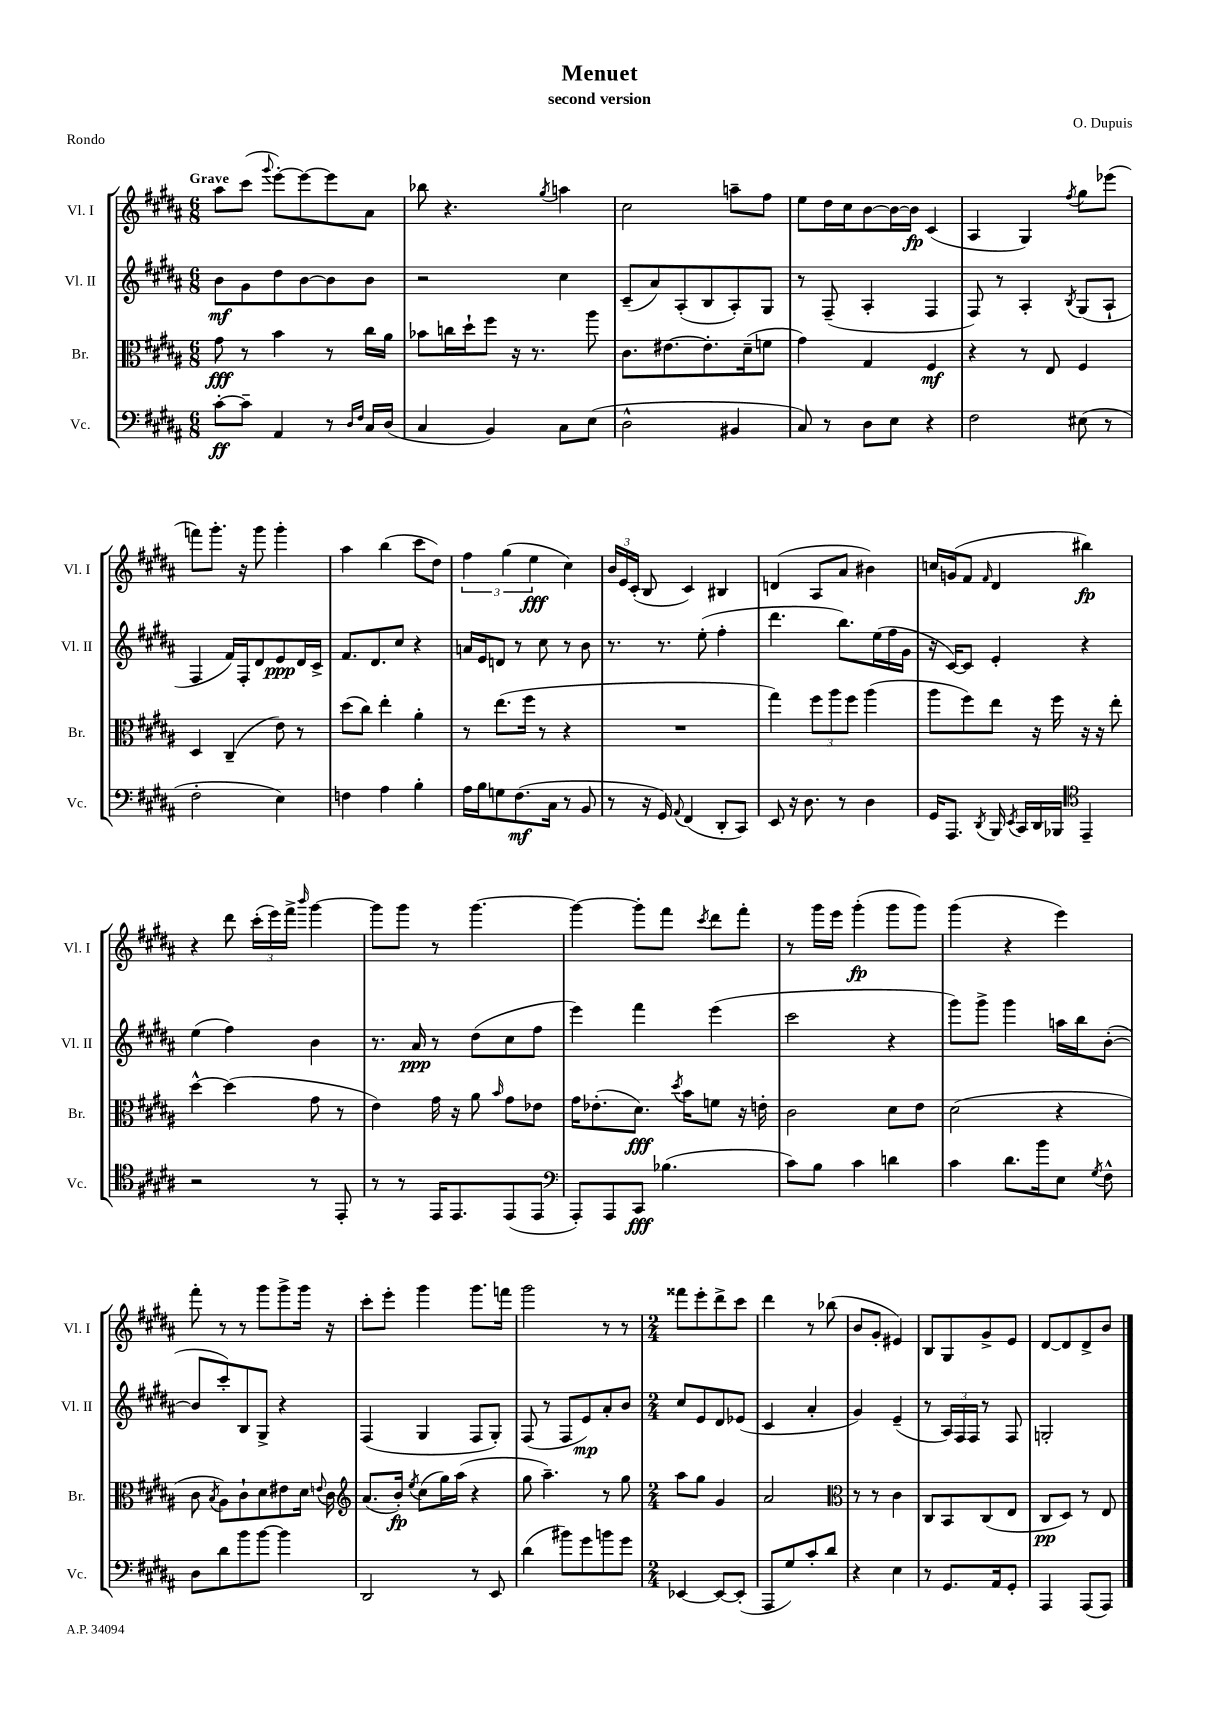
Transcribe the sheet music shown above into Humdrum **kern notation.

**kern	**kern	**kern	**kern
*staff4	*staff3	*staff2	*staff1
*clefF4	*clefC3	*clefG2	*clefG2
*k[f#c#g#d#a#]	*k[f#c#g#d#a#]	*k[f#c#g#d#a#]	*k[f#c#g#d#a#]
*M6/8	*M6/8	*M6/8	*M6/8
[8c#'	8g#	8b	8aa#
8c#~]	8r	8g#	(8ccc#
.	.	.	8qqggg#
4AA#	4b	8dd#	[8eee')
.	.	[8b	8eee_
8r	8r	8b]	8eee]
16qqD#	.	.	.
16qqF#	.	.	.
16C#	16cc#	8b	8a#
(16D#	16a#	.	.
=	=	=	=
4C#	8b-	2r	8bb-
.	16cc	.	4.r
.	16dd#`	.	.
4BB)	8ff#	.	.
.	16r	.	.
.	8.r	.	.
.	.	.	8qgg#
8C#	.	4cc#	4aa
(8E	8aa#	.	.
=	=	=	=
2D#^^	8.c#	(8c#~	2cc#
.	.	8a#)	.
.	[8.e#	.	.
.	.	(8A#'	.
.	8.e#']	8B	.
4BB#	.	8A#')	8aa~
.	(16d#~	.	.
.	8f	8G#	8ff#
=	=	=	=
8C#)	4g#)	8r	8ee
8r	.	(8F#~	16dd#
.	.	.	16cc#
8D#	4G#	4A#'	[8b
8E	.	.	16b_
.	.	.	16b]
4r	4F#	4F#	(4c#
=	=	=	=
2F#	4r	8F#)	4A#
.	.	8r	.
.	8r	4A#'	4G#)
.	8E	.	.
.	.	8qB	8qff#
(8E#	4F#	(8G#	8gg#
8r	.	8A#`	(8eee-
=	=	=	=
2F#'	4D#	4F#	8fff)
.	.	.	8.ggg#'
.	(4C#~	16f#)	.
.	.	16F#'	16r
.	.	8d#	8ggg#
4E)	8e)	8e	4ggg#'
.	8r	16d#	.
.	.	16c#^	.
=	=	=	=
4F	(8dd#	8.f#	4aa#
.	8cc#)	.	.
.	.	8.d#	.
4A#	4ee'	.	(4bb
.	.	8cc#	.
4B'	4a#'	4r	8ccc#
.	.	.	8dd#)
=	=	=	=
16A#	8r	16a	6ff#
16B	.	16e	.
8G	(8.ee	8d	.
.	.	.	(6gg#
(8.F#	.	8r	.
.	16ff#	.	.
.	.	.	6ee
.	8r	8cc#	.
16C#	.	.	.
8r	4r	8r	4cc#)
8BB	.	8b	.
=	=	=	=
8r	2.r	8.r	24b
.	.	.	24e
.	.	.	(24c#'
16r	.	.	8B
16GG#)	.	8.r	.
8qqAA#	.	.	.
(4FF#	.	.	4c#)
.	.	(8ee'	.
8DD#'	.	4ff#'	4B#
8CC#)	.	.	.
=	=	=	=
8EE	4gg#)	4.ddd#	(4d
16r	.	.	.
8.D#	.	.	.
.	12ff#	.	8A#
.	12aa#	.	.
8r	.	8.bb)	8a#
.	12ff#	.	.
4D#	(4aa#	.	4b#)
.	.	(16ee	.
.	.	16ff#	.
.	.	16g#	.
=	=	=	=
16GG#	8aa#	16r	16cc
8.AAA#	.	[16c#)	(16g
.	8ff#)	8c#]	8f#
8qDD#	.	.	16qqf#
16BBB	8ee	4e'	4d#
8qEE	.	.	.
16CC#	.	.	.
16DD#	16r	.	.
16BBB-	16ff#	.	.
*clefC4	*	*	*
4EE~	16r	4r	4bb#)
.	16r	.	.
.	8ee'	.	.
=	=	=	=
2r	[4dd#^^	(4ee	4r
.	(4dd#]	4ff#)	8ddd#
.	.	.	(24ccc#'
.	.	.	24eee)
.	.	.	24fff#^
.	.	.	16qqbbb
8r	8g#	4b	[4ggg#
8EE'	8r	.	.
=	=	=	=
8r	4e)	8.r	8ggg#]
8r	.	.	8ggg#
.	.	16a#	.
16EE	16g#	8r	8r
8.EE	16r	.	.
.	8a#	(8dd#	[4.ggg#
.	16qqb	.	.
(8EE	8g#	8cc#	.
8EE	8e-	8ff#	.
=	=	=	=
*clefF4	*	*	*
8AAA#')	16g#	4eee)	4ggg#_
.	(8.e-'	.	.
8AAA#	.	.	.
8CC#	8.d#)	4fff#	8ggg#']
(4.B-	.	.	8fff#
.	8qdd#	.	.
.	16b	.	.
.	.	.	8qccc#
.	8f	(4eee	8ddd#
.	16r	.	8fff#'
.	16e'	.	.
=	=	=	=
8c#)	2c#	2ccc#	8r
8B	.	.	16ggg#
.	.	.	16eee
4c#	.	.	(4ggg#'
4d	8d#	4r	8ggg#
.	8e	.	8ggg#)
=	=	=	=
4c#	(2d#	8ggg#)	(4ggg#
.	.	8ggg#^	.
8.d#	.	4ggg#	4r
16b	.	.	.
8E	4r	16aa	4eee)
.	.	16bb	.
8qG#	.	.	.
8F#^^	.	([8b'	.
=	=	=	=
8D#	8c#	8b]	8fff#'
.	8qB	.	.
8d#	8A#)	8ccc#')	8r
8b	8c#`	8B	8r
[8b	8d#	8G#^	8ggg#
4b]	8e#	4r	8ggg#^
.	16d#	.	16ggg#
.	8qqe	.	.
.	16c#	.	16r
=	=	=	=
*	*clefG2	*	*
2DD#	(8.a#	(4F#	8ccc#'
.	.	.	8eee'
.	16b')	.	.
.	8qee	.	.
.	(8cc#	4G#	4ggg#
.	16gg#)	.	.
.	(16aa#	.	.
8r	4r	8F#	8.ggg#
8EE	.	8G#')	.
.	.	.	16fff
=	=	=	=
(4d#	8gg#	(8F#	2ggg#
.	4.aa#~)	8r	.
8b#)	.	8F#	.
8g#	.	8e)	.
8b	8r	8a#'	8r
8g#	8gg#	8b	8r
=	=	=	=
*M2/4	*M2/4	*M2/4	*M2/4
[4EE-	8aa#	8cc#	8fff##
.	8gg#	8e	8eee'
8EE-_	4g#	8d#	8ddd#^
(8EE-']	.	(8e-	8ccc#
=	=	=	=
8AAA#	2a#	4c#	4ddd#
8G#)	.	.	.
8c#'	.	4a#'	8r
8d#	.	.	(8bb-
=	=	=	=
*	*clefC3	*	*
4r	8r	4g#)	8b
.	8r	.	8g#'
4E	4c#	(4e~	4e#)
=	=	=	=
8r	8C#	8r	8B
8.GG#	8BB	24A#)	8G#
.	.	24F#	.
.	.	24F#	.
.	(8C#	8r	8g#^
16AA#	.	.	.
8GG#'	8E	8F#	8e
=	=	=	=
4AAA#	8C#	2G'	[8d#
.	8D#)	.	8d#]
(8AAA#	8r	.	8d#^
8AAA#)	8E	.	8b
==	==	==	==
*-	*-	*-	*-
